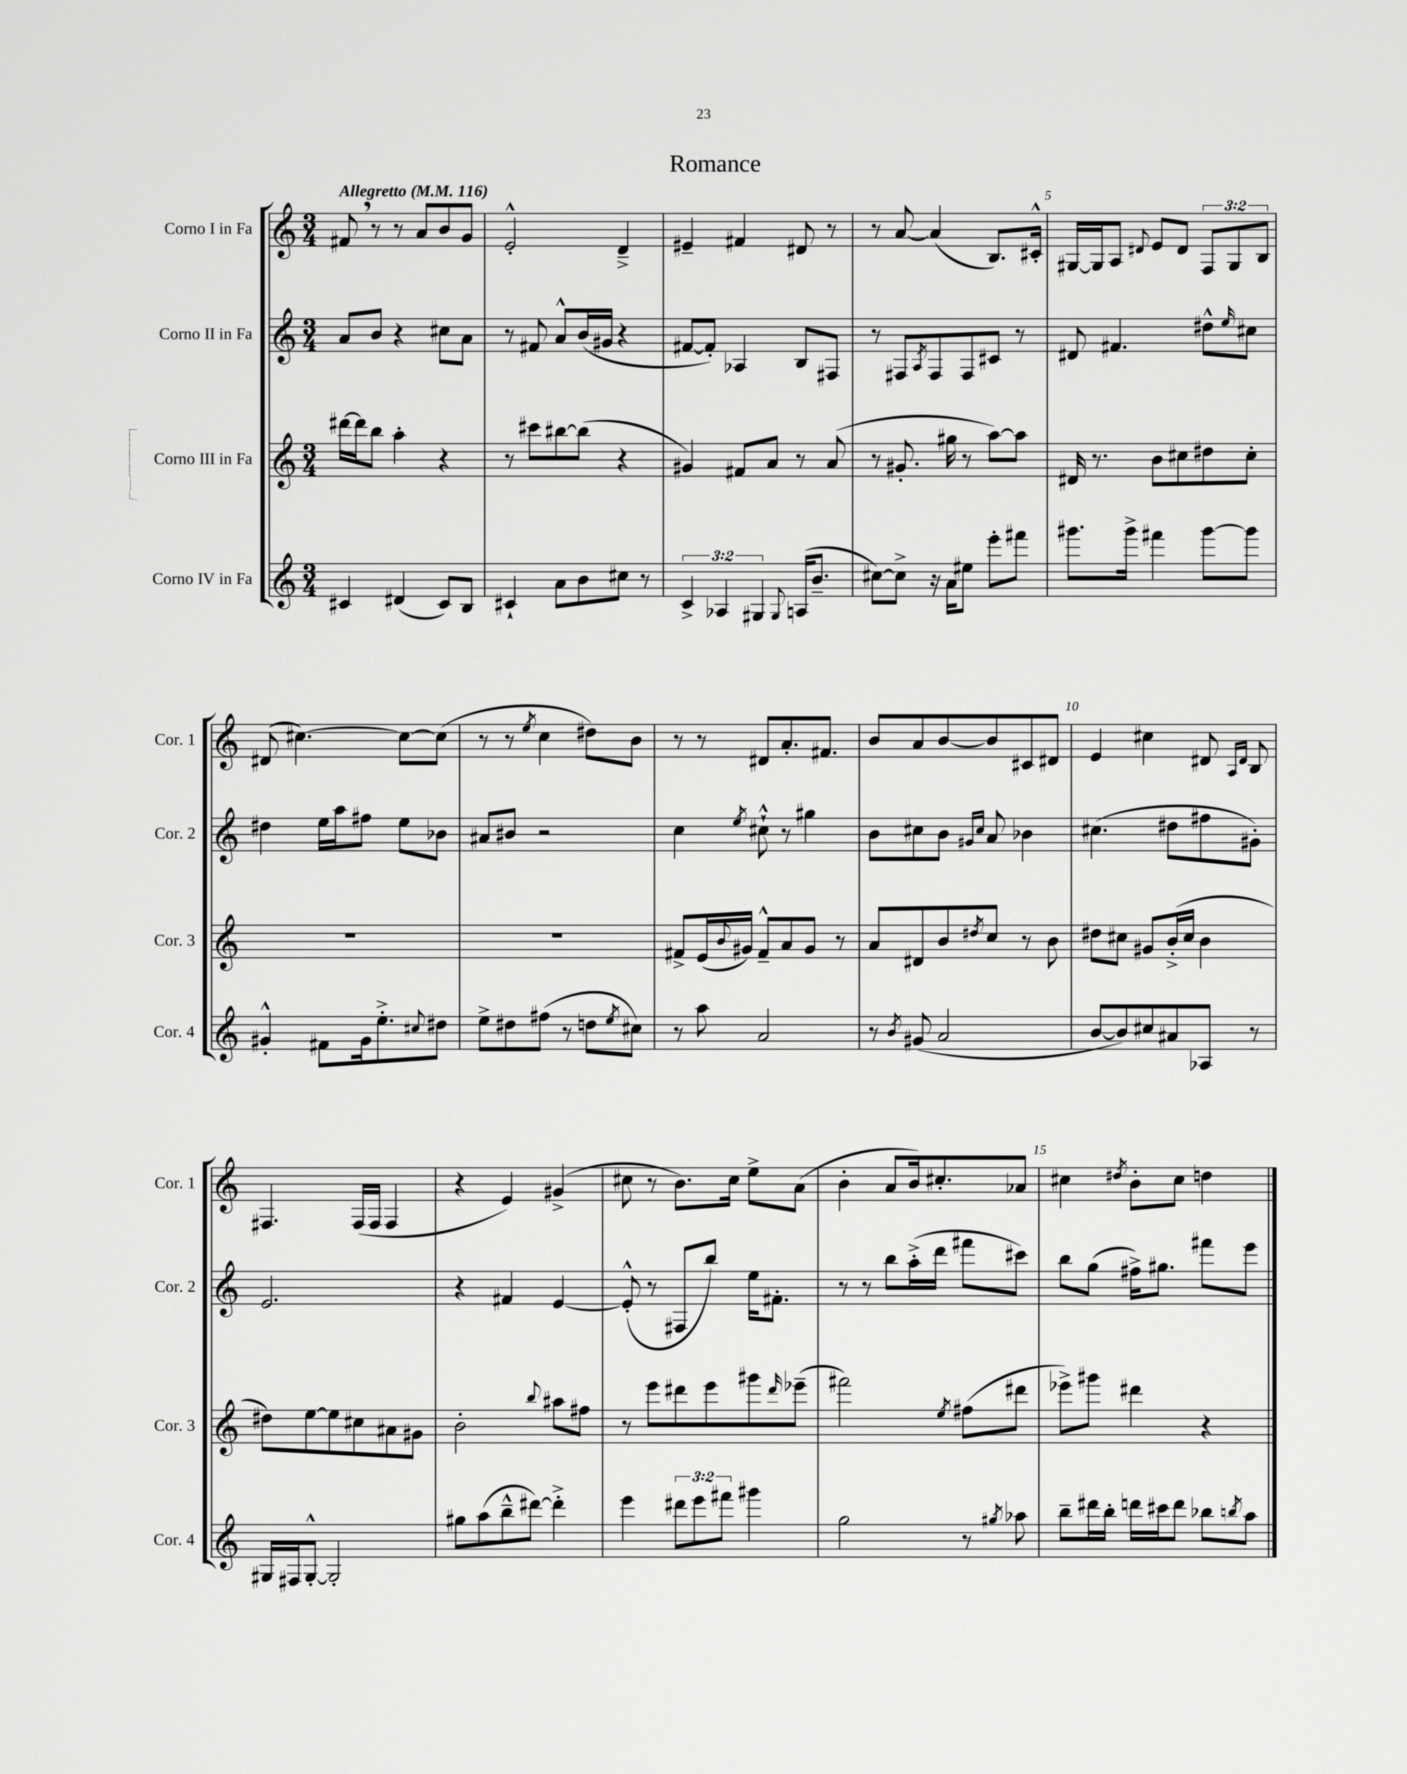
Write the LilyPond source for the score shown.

\header { title = "Romance" }
<<
\new StaffGroup <<
\new Staff = "s0" \with { instrumentName = "Corno I in Fa" shortInstrumentName = "Cor. 1" } {
    \clef treble \key c \major \numericTimeSignature \time 3/4 \override Staff.TupletNumber.text = #tuplet-number::calc-fraction-text \tempo "Allegretto" 4 = 116
    fis'8 \breathe r8 r8 a'8 b'8 g'8 |
    e'2-.-^ d'4---> |
    eis'4-- fis'4 dis'8 r8 |
    r8 a'8~ a'4( b8.) cis'16-.-^ |
    gis16~ gis16 a8 \appoggiatura { dis'8 } e'8 dis'8 \tuplet 3/2 { f8 gis8 b8 } |
    dis'8( cis''4.~) cis''8~ cis''8( |
    r8 r8 \acciaccatura { e''8 } c''4 dis''8) b'8 |
    r8 r8 dis'8 a'8.-. fis'8. |
    b'8 a'8 b'8~ b'8 cis'8 dis'8 |
    e'4 cis''4 dis'8 \grace { a16 dis'16 } b8 |
    fis4. fis16( fis16 fis4 |
    r4 e'4) gis'4->( |
    cis''8 r8 b'8.) cis''16 e''8-> a'8( |
    b'4-. a'8 b'16) cis''8.-. aes'8 |
    cis''4 \acciaccatura { dis''8 } b'8-. cis''8 d''4 \bar "|." |
}
\new Staff = "s1" \with { instrumentName = "Corno II in Fa" shortInstrumentName = "Cor. 2" } {
    \clef treble \key c \major \numericTimeSignature \time 3/4
    a'8 b'8 r4 cis''8 a'8 |
    r8 fis'8 a'8-^ b'16( gis'16 r4 |
    fis'8~ fis'8-.) aes4 b8 fis8 |
    r8 fis8 \acciaccatura { a8 } fis8 fis8 cis'8 r8 |
    dis'8 fis'4. dis''8-^ \grace { e''16 } cis''8 |
    dis''4 e''16 a''16 fis''8 e''8 bes'8 |
    ais'8 bis'8 r2 |
    c''4 \acciaccatura { e''8 } cis''8-!-^ r8 gis''4 |
    b'8 cis''8 b'8 \grace { gis'16 cis''16 } a'8 bes'4 |
    cis''4.( dis''8 fis''8 gis'8-.) |
    e'2. |
    r4 fis'4 e'4~ |
    e'8-.-^( r8 fis8 b''8) e''16 fis'8.-. |
    r8 r8 b''8 a''16-.->( d'''16 fis'''8 cis'''8) |
    b''8 g''8( fis''16->) gis''8. fis'''8 e'''8 \bar "|." |
}
\new Staff = "s2" \with { instrumentName = "Corno III in Fa" shortInstrumentName = "Cor. 3" } {
    \clef treble \key c \major \numericTimeSignature \time 3/4
    dis'''16~ dis'''16 b''8 a''4-. r4 |
    r8 cis'''8 bis''8~ bis''8( r4 |
    gis'4) fis'8 a'8 r8 a'8( |
    r8 gis'8.-. gis''16 r8 a''8~) a''8 |
    dis'16 r8. b'8 cis''8 dis''8 cis''8-. |
    R2. |
    R2. |
    fis'8-> e'16( \appoggiatura { b'8 } gis'16) fis'8---^ a'8 gis'8 r8 |
    a'8 dis'8 b'8 \acciaccatura { dis''8 } c''8 r8 b'8 |
    dis''8 cis''8 gis'8 b'16-.->( cis''16 b'4 |
    dis''8) e''8~ e''8 cis''8 ais'8 gis'8 |
    b'2-. \appoggiatura { b''8 } ais''8 fis''8 |
    r8 e'''8 dis'''8 e'''8 gis'''8 \grace { dis'''16 } ees'''8--( |
    fis'''2) \acciaccatura { e''8 } fis''8( dis'''8 |
    ees'''8->) gis'''8 dis'''4 r4 \bar "|." |
}
\new Staff = "s3" \with { instrumentName = "Corno IV in Fa" shortInstrumentName = "Cor. 4" } {
    \clef treble \key c \major \numericTimeSignature \time 3/4 \override Staff.TupletNumber.text = #tuplet-number::calc-fraction-text
    cis'4 dis'4( cis'8) b8 |
    cis'4-! a'8 b'8 cis''8 r8 |
    \tuplet 3/2 { c'4-> aes4 gis4 } \appoggiatura { gis8 } a16( b'8.-- |
    cis''8~) cis''8-> r16 a'16 eis''8 e'''8-. fis'''8 |
    gis'''8. gis'''16-> fis'''4 gis'''8~ gis'''8 |
    gis'4-.-^ fis'8 gis'16 e''8.-.-> \appoggiatura { cis''8 } dis''8 |
    e''8-> dis''8 fis''8( r8 d''8 \acciaccatura { e''8 } cis''8) |
    r8 a''8 a'2 |
    r8 \acciaccatura { b'8 } gis'8( a'2 |
    b'8~ b'8) cis''8 ais'8 aes8 r8 |
    gis16 fis16 gis8~-.-^ gis2-. |
    gis''8 a''8( b''8---^ dis'''8~) dis'''4-.-> |
    e'''4 \tuplet 3/2 { dis'''8 e'''8 fis'''8 } gis'''4 |
    g''2 r8 \acciaccatura { gis''8 } aes''8 |
    b''8-- dis'''16 b''16-. d'''16 cis'''16 d'''8 bes''8 \acciaccatura { b''8 } a''8 \bar "|." |
}
>>
>>
\layout { \context { \Score \override BarNumber.break-visibility = ##(#f #t #t) barNumberVisibility = #(every-nth-bar-number-visible 5) } }
